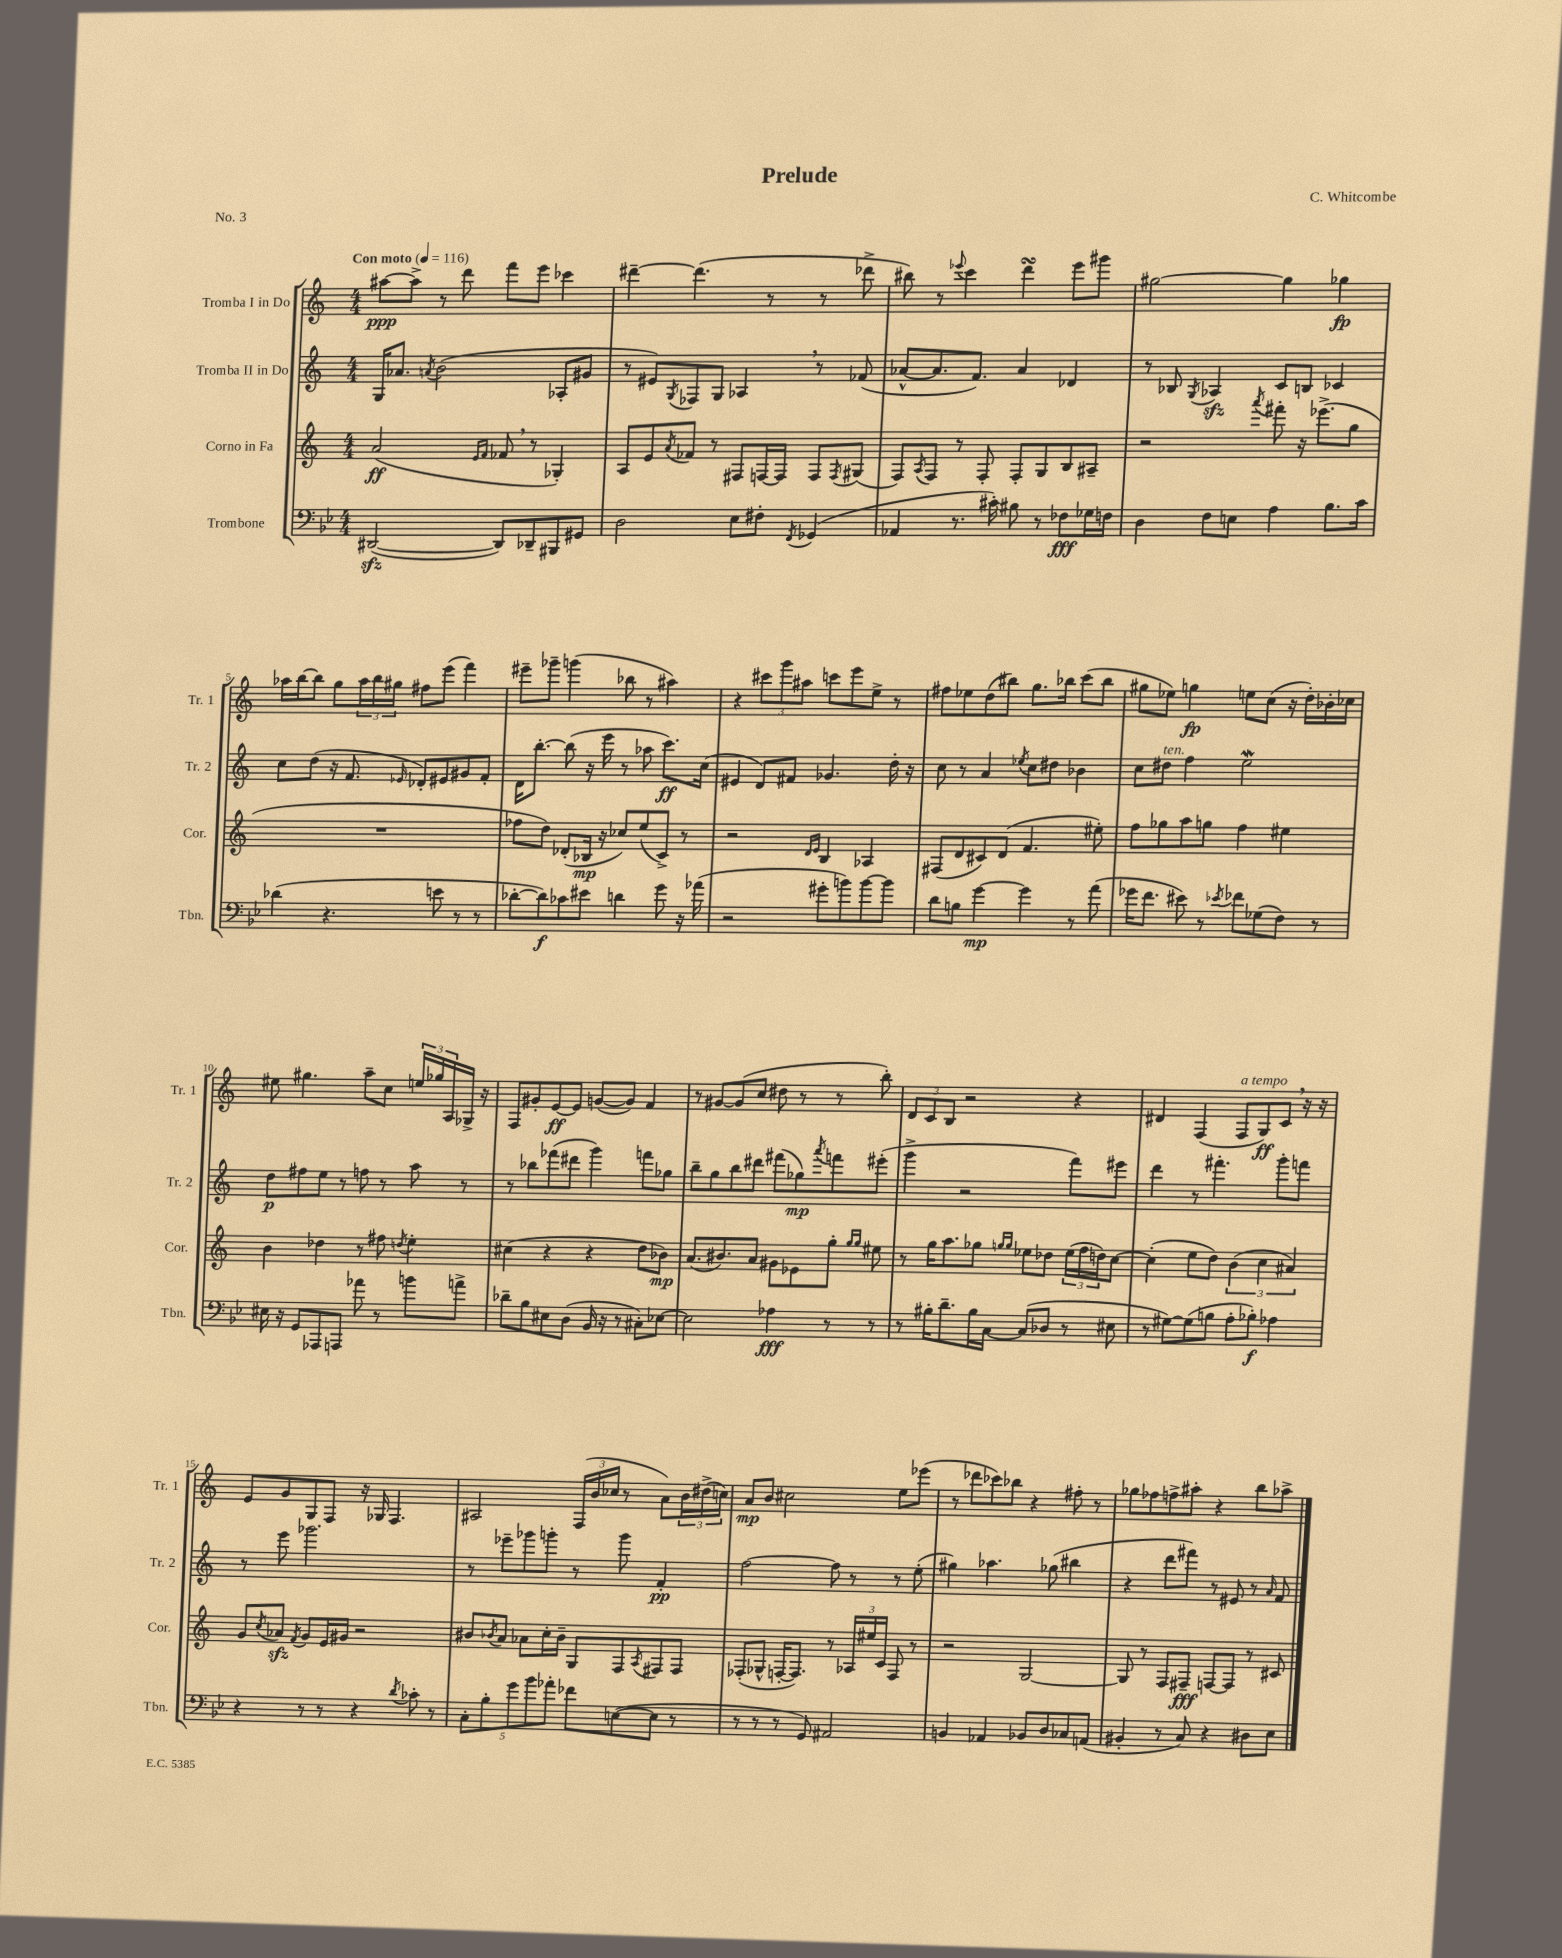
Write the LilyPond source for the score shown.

\header { title = "Prelude" composer = "C. Whitcombe" piece = "No. 3" }
<<
\new StaffGroup <<
\new Staff = "s0" \with { instrumentName = "Tromba I in Do" shortInstrumentName = "Tr. 1" } {
    \clef treble \key c \major \numericTimeSignature \time 4/4 \tempo "Con moto" 4 = 116
    ais''8~\ppp ais''8-> r8 d'''8 f'''8 e'''8 ces'''4 |
    dis'''4~-- dis'''4.( r8 r8 des'''8-> |
    bis''8) r8 \appoggiatura { ees'''8 } c'''4 d'''4\turn ees'''8 gis'''8 |
    gis''2~ gis''4 ges''4\fp |
    aes''16 b''16~ b''8 g''8 \tuplet 3/2 { aes''16 b''16 gis''16 } fis''8 e'''8( f'''4) |
    eis'''8-- ges'''8-- g'''4( bes''8 r8 ais''4) |
    r4 \tuplet 3/2 { cis'''8 g'''8 ais''8 } c'''8 e'''8 e''8-> r8 |
    fis''8 ees''8 d''8( bis''8) g''8. bes''16 c'''8( bes''8 |
    gis''8 ees''8) g''4\fp e''8 c''8( r16 d''16-.) bes'16-. ces''16 |
    eis''8 gis''4. a''8-- c''8 \tuplet 3/2 { e''16 ges''16 a16 } ges16-> r16 |
    f8 gis'8-. e'8~\ff e'8 g'8~( g'8) f'4 |
    r8 gis'8~ gis'8( c''8 dis''8 r8 r8 b''8-.) |
    \tuplet 3/2 { d'8 c'8 b8 } r2 r4 |
    dis'4 f4( f8^\markup { \italic "a tempo" } g8\ff) c'8 \breathe r16 r16 |
    e'8 g'8 g8 f8 r16 ges16 f4. |
    ais2 \tuplet 3/2 { f16( b'16 ces''16 } r8 a'8) \tuplet 3/2 { b'16 dis''16->( c''16) } |
    a'8\mp b'8 cis''2 e''8 ees'''8( |
    r8 des'''8 ces'''8) bes''8 r4 fis''8-. r8 |
    ges''8 fes''8 f''8-> ais''8-. r4 b''8 aes''8-> \bar "|." |
}
\new Staff = "s1" \with { instrumentName = "Tromba II in Do" shortInstrumentName = "Tr. 2" } {
    \clef treble \key c \major \numericTimeSignature \time 4/4
    g16 aes'8. \acciaccatura { a'8 } b'2( aes8-. gis'8 |
    r8 eis'8) \acciaccatura { g8 } fes8 g8 aes4 \breathe r8 fes'8( |
    aes'8~-^ aes'8. f'8.) aes'4 des'4 |
    r8 bes8 \acciaccatura { g8 } aes4\sfz c'8 b8 ces'4 |
    c''8 d''8( r16 f'8. \grace { ees'16 } des'8-.) eis'8 gis'8 f'8-. |
    d'16 b''8.~-. b''8( r16 e'''16 r8 aes''8 c'''8.\ff) c''16( |
    eis'4 d'8) fis'8 ges'4. d''16-. r16 |
    c''8 r8 a'4 \acciaccatura { ees''8 } c''8 dis''8 bes'4 |
    c''8 dis''8^\markup { \italic "ten." } f''4 e''2\mordent |
    d''8\p fis''8 e''8 r8 f''8 r8 a''8 r8 |
    r8 bes''8 fes'''8( dis'''8 g'''4) f'''8 ges''8 |
    b''8-- g''8 b''8 dis'''8 fis'''8( ges''8\mp) \acciaccatura { a'''8 } f'''8 eis'''8-.( |
    g'''4-> r2 f'''8) eis'''8 |
    d'''4 r8 fis'''4.-. g'''8-. f'''8 |
    r8 e'''8 ges'''2. |
    r8 ees'''8-- ges'''8 g'''8-. r8 g'''8 f'4-.\pp |
    f''2~ f''8 r8 r8 e''8-.( |
    gis''4) aes''4. ges''8( bis''4 |
    r4 d'''8 fis'''8) r8 eis'8 r8 \grace { a'16 } f'8 \bar "|." |
}
\new Staff = "s2" \with { instrumentName = "Corno in Fa" shortInstrumentName = "Cor." } {
    \clef treble \key c \major \numericTimeSignature \time 4/4
    a'2\ff( \grace { e'16 f'16 } fes'8 \breathe r8 ges4-.) |
    a8 e'8 \acciaccatura { a'8 } fes'8 r8 fis8 f16~ f16 f8 \acciaccatura { f8 } gis8( |
    f8) \acciaccatura { a8 } f8 r8 f8-. f8-. g8 b8 ais8-- |
    r2 \acciaccatura { a'''8 } fis'''8-. r16 ees'''8.->( g''8 |
    R1 |
    fes''8 d''8) des'8-.( bes16\mp r16 ces''8) e''8( c'8->) r8 |
    r2 \grace { d'16 e'16 } b4 aes4 |
    fis8( d'8 cis'8) d'8( f'4. eis''8-.) |
    f''8 ges''8 a''8 g''8 f''4 eis''4 |
    b'4 des''4 r8 fis''8 \acciaccatura { d''8 } e''4-. |
    cis''4( r4 r4 d''8 bes'8\mp) |
    a'8.( bis'8.) a'8 gis'8 ees'8 g''8-. \grace { g''16 g''16 } eis''8 |
    r8 g''16 a''8. ges''8 \grace { g''16 g''16 } ees''8 des''8 \tuplet 3/2 { ees''16( f''16 d''16) } c''8~ |
    c''4-.( e''8 d''8) \tuplet 3/2 { b'4( c''4 ais'4) } |
    g'8 \acciaccatura { c''8 } aes'8\sfz \acciaccatura { f'8 } g'8 e'16 gis'16 r2 |
    bis'8 \acciaccatura { bes'8 } a'8 aes'8 c''16-. bes'16-- g8 f8 \acciaccatura { a8 } fis8 fis8 |
    fes8-.( ges8-^ f16~-. f8.) r8 \tuplet 3/2 { aes16 eis''16 c'16 } f8 r8 |
    r2 g2~ |
    g8 r8 f8 fis8--\fff f8~ f8 r8 cis'8 \bar "|." |
}
\new Staff = "s3" \with { instrumentName = "Trombone" shortInstrumentName = "Tbn." } {
    \clef bass \key bes \major \numericTimeSignature \time 4/4
    dis,2~\sfz( dis,8) des,8-- bis,,8 gis,8 |
    d2 ees8 fis8-. \acciaccatura { f,8 } ges,4( |
    aes,4 r8. cis'16-.) bis8 r8 fes8\fff ges16 f16 |
    d4 f8 e8 a4 bes8. c'16 |
    des'4( r4. e'8 r8 r8 |
    des'8~-. des'8\f) ces'8 eis'8 d'4 g'8 r16 aes'16( |
    r2 gis'8-. b'8) b'8~ b'8 |
    d'8 b8 g'4~\mp g'4 r8 a'8( |
    ges'16 f'8. eis'8) r8 \acciaccatura { ees'8 } fes'8 ges8( f8) r8 |
    eis16 r16 g,8 aes,,8 a,,8 aes'8 r8 b'8 a'8-> |
    des'8-- bes8 eis8 d8( bes,16 r16 r8 cis8-.) ees8~ |
    ees2 aes4\fff r8 r8 |
    r8 bis16-. d'8.-- bis16 c16~ c8( des8 r8 eis8 |
    r8 gis8~) gis8( b8 a8-. bes8-.\f) aes4 |
    r4 r8 r8 r4 \acciaccatura { d'8 } ces'8-. r8 |
    \tuplet 5/4 { c8-. bes8-. g'8 bes'8 aes'8-. } fes'8 e8~( e8 r8 |
    r8 r8 r8 g,8) ais,2 |
    b,4 aes,4 bes,8 d8 ces8 a,8( |
    bis,4-. r8 c8) r4 dis8 ees8 \bar "|." |
}
>>
>>
